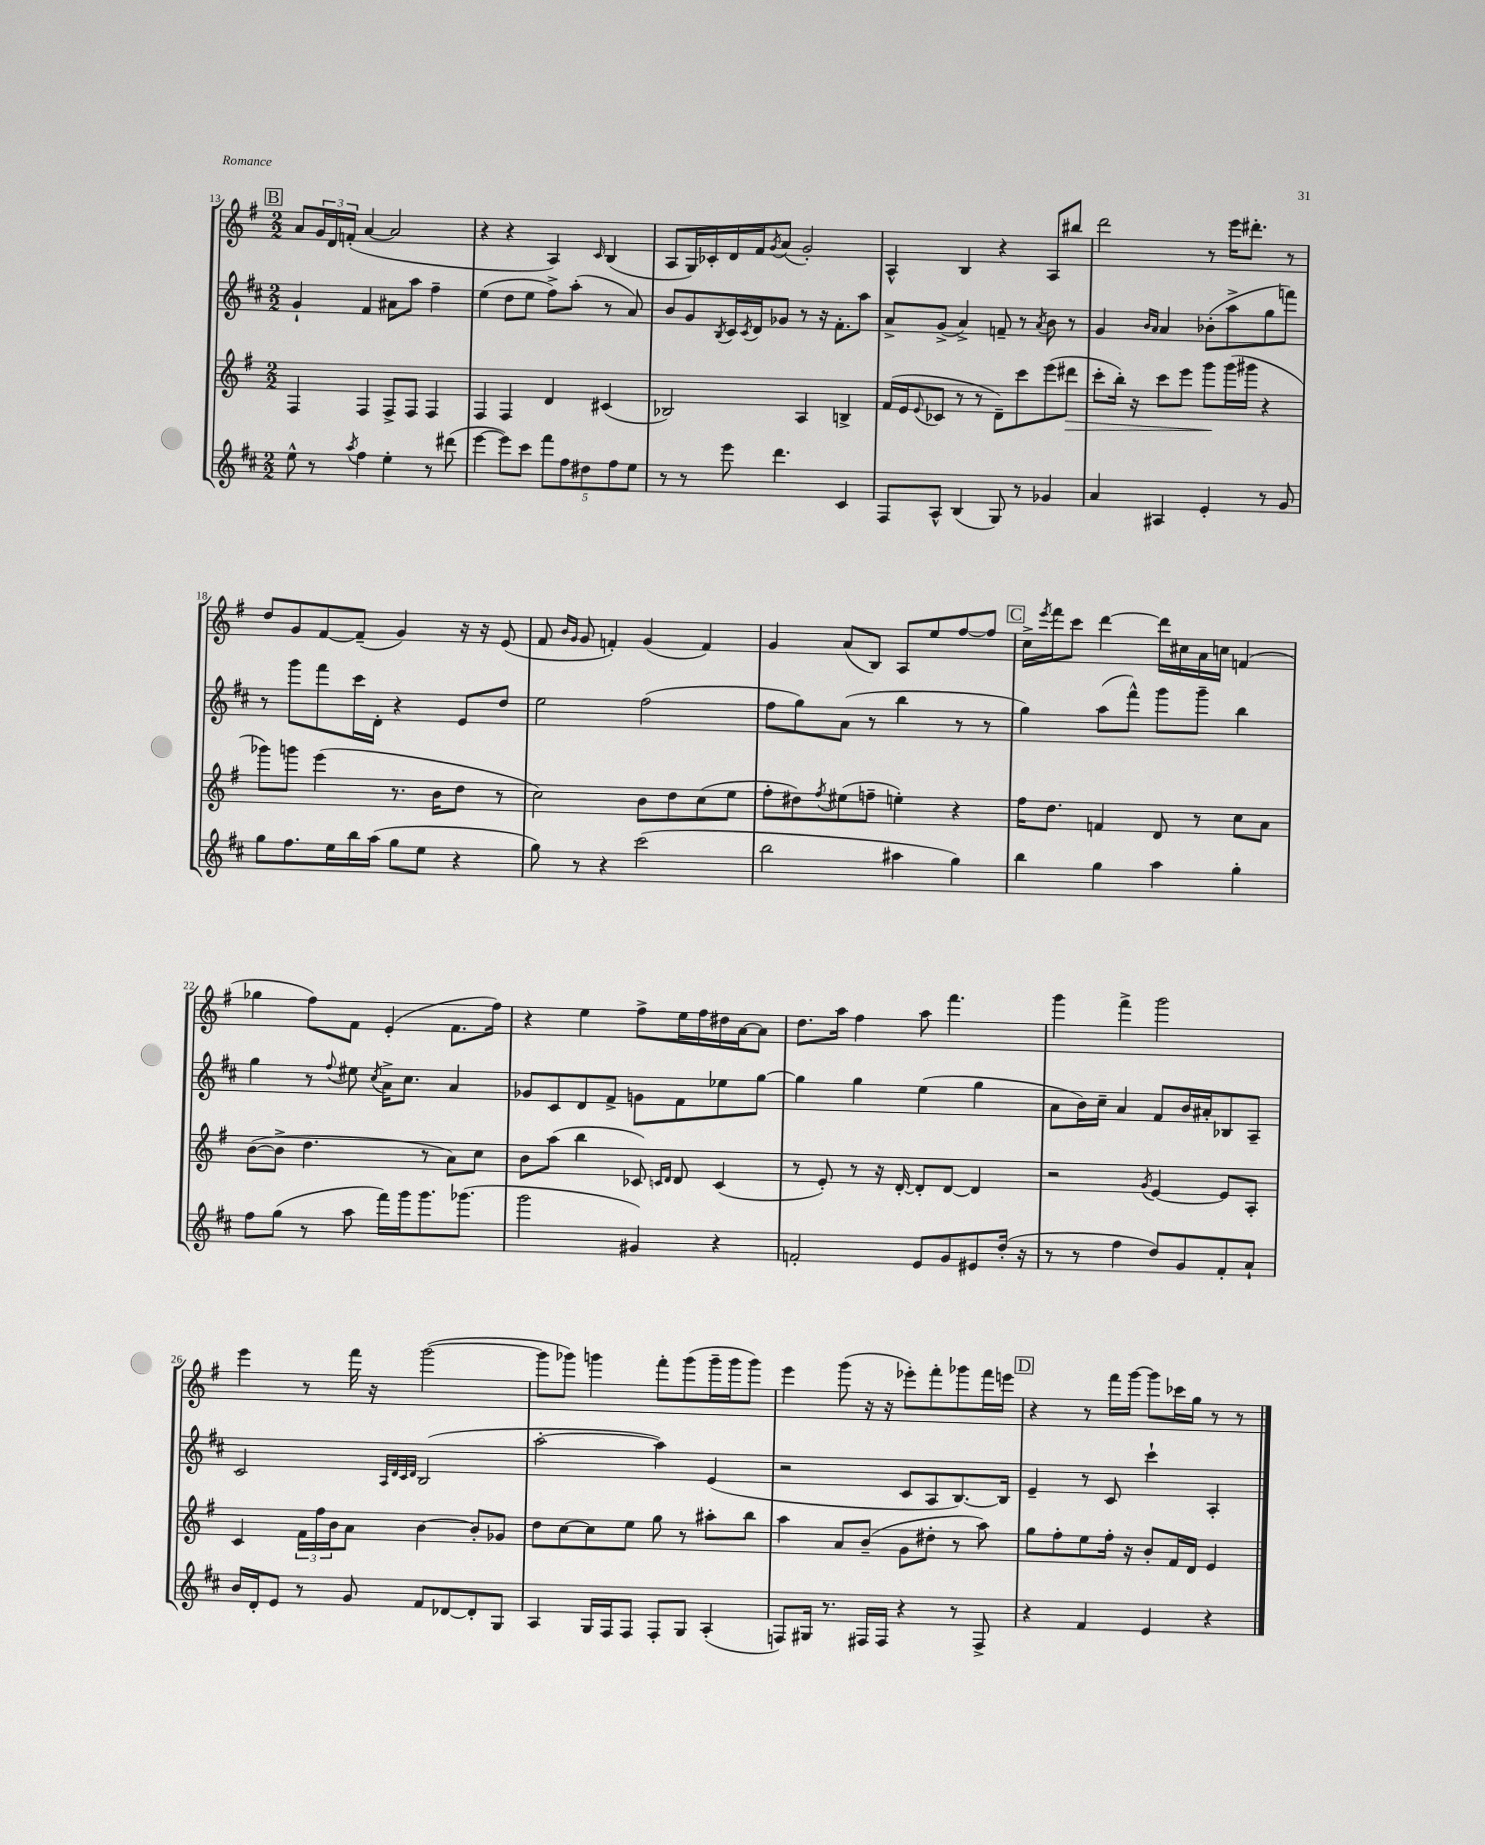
<<
\new StaffGroup <<
\new Staff = "s0" {
    \clef treble \key g \major \numericTimeSignature \time 2/2
    \mark \markup { \box "B" } a'8 \tuplet 3/2 { g'16 d'16 f'16-.( } a'4~ a'2 |
    r4 r4 a4) \grace { c'16 } b4( |
    a8 g16) ces'16-. d'16 fis'16 \acciaccatura { g'8 } a'8( g'2-.) |
    a4-^ b4 r4 a8 bis''8 |
    d'''2 r8 e'''16 dis'''8.-. r8 |
    d''8 g'8 fis'8~ fis'8--( g'4) r16 r16 e'8( |
    fis'8 \grace { b'16 g'16 } g'8 f'4-.) g'4( f'4) |
    g'4 a'8( b8) a8 e''8 fis''8~ fis''8 |
    \mark \markup { \box "C" } c''16-> \acciaccatura { e'''8 } fis'''16 c'''8 d'''4~ d'''16 cis''16 a'16 c''16 f'4( |
    ges''4 fis''8) fis'8 e'4-.( fis'8. fis''16) |
    r4 e''4 fis''8-> e''16 fis''16 dis''16 a'16~ a'8 |
    d''8. a''16 fis''4 a''8 fis'''4. |
    g'''4 fis'''4-> g'''2 |
    e'''4 r8 fis'''16 r16 g'''2~( |
    g'''8 ges'''8) g'''4 fis'''8-. g'''8( g'''16-- g'''16 g'''8) |
    e'''4 g'''8( r16 r16 ees'''8-.) fis'''8-. ges'''8 fis'''16 e'''16 |
    \mark \markup { \box "D" } r4 r8 fis'''16 g'''16~ g'''8 ces'''16 g''16 r8 r8 \bar "|." |
}
\new Staff = "s1" {
    \clef treble \key d \major \numericTimeSignature \time 2/2
    \mark \markup { \box "B" } g'4-! fis'4 ais'8 a''8 fis''4-- |
    e''4( d''8 e''8 fis''8->) a''8-.( r8 a'8) |
    b'8 g'8 \acciaccatura { b8 } cis'16 \acciaccatura { cis'8 } d'16 ges'8 r8 r16 fis'8.-. a''8 |
    a'8-> g'8->( a'4->) f'8-- r8 \acciaccatura { a'8 } b'8 r8 |
    g'4 \grace { b'16 a'16 } a'4 bes'8-.( a''8-> g''8 f'''8) |
    r8 g'''8 fis'''8 cis'''16 d'16-. r4 e'8 d''8 |
    e''2 fis''2( |
    fis''8 g''8) a'8( r8 b''4 r8 r8 |
    \mark \markup { \box "C" } g''4) a''8( fis'''8-^) g'''8 g'''8-- b''4 |
    g''4 r8 \appoggiatura { fis''8 } eis''8 \acciaccatura { cis''8 } a'16-> cis''8. a'4 |
    ges'8 cis'8 d'8 fis'8-> g'8 fis'8 ees''8 g''8~ |
    g''4 g''4 e''4( g''4 |
    a'8 b'16) cis''16-- a'4 fis'8 b'16 ais'16-. bes8 a8-- |
    cis'2 \grace { a32 d'32 cis'32 d'32 } b2( |
    a''2~-. a''4) e'4( |
    r2 cis'8 a8 b8.~) b16 |
    \mark \markup { \box "D" } e'4-- r8 cis'8 cis'''4-! a4-. \bar "|." |
}
\new Staff = "s2" {
    \clef treble \key g \major \numericTimeSignature \time 2/2
    \mark \markup { \box "B" } fis4 fis4 fis8-> fis8 fis4 |
    fis4 fis4 d'4 cis'4( |
    bes2) a4 b4-> |
    fis'16( e'16 \appoggiatura { e'8 } ces'8 r8 r8 d'8--) c'''8 e'''8( dis'''8\> |
    c'''8-. b''16-.) r16 c'''8 e'''8 g'''8\! g'''16( gis'''16 r4 |
    ges'''8) g'''8 e'''4( r8. b'16 d''8 r8 |
    c''2) b'8 d''8 c''8( e''8 |
    fis''8-. dis''8) \acciaccatura { fis''8 } eis''8( f''8-- e''4-.) r4 |
    \mark \markup { \box "C" } fis''16 d''8. f'4 d'8 r8 c''8 a'8 |
    b'8~( b'8-> d''4. r8 a'8) c''8 |
    b'8 a''8( b''4 ces'8) \grace { c'16 d'16 } d'8 c'4( |
    r8 e'8-.) r8 r16 d'16~-. d'8-. d'8~ d'4 |
    r2 \acciaccatura { g'8 } e'4~ e'8 a8-. |
    c'4 \tuplet 3/2 { fis'16 fis''16 b'16 } a'8 b'4~ b'8-. ges'8 |
    d''8 c''8~ c''8 e''8 g''8 r8 ais''8-. b''8 |
    a''4 a'8 b'8--( g'8 dis''8-. r8 a''8) |
    \mark \markup { \box "D" } g''8 fis''8-. e''8 fis''16-. r16 b'8-. fis'16 d'16 e'4 \bar "|." |
}
\new Staff = "s3" {
    \clef treble \key d \major \numericTimeSignature \time 2/2
    \mark \markup { \box "B" } e''8-^ r8 \acciaccatura { a''8 } fis''4 e''4-. r8 dis'''8( |
    e'''4~ e'''8) cis'''8 \tuplet 5/4 { fis'''8 fis''8 dis''8 fis''8 e''8 } |
    r8 r8 e'''8 d'''4. cis'4 |
    fis8 a8-^ b4( g8) r8 ges'4 |
    a'4 ais4 e'4-. r8 g'8 |
    g''8 fis''8. e''16 b''16 a''16( g''8 e''8 r4 |
    g''8) r8 r4 cis'''2( |
    b''2 ais''4 g''4) |
    \mark \markup { \box "C" } b''4 g''4 a''4 g''4-. |
    fis''8 g''8( r8 a''8 fis'''16) g'''16 g'''8. ges'''8.( |
    g'''2 gis'4) r4 |
    f'2-. e'8 g'8 eis'8 d''16-.( r16 |
    r8 r8 fis''4 d''8) g'8 fis'8-. a'8-! |
    b'16 d'16-. e'8 r8 g'8 fis'8 des'8~ des'8-. g8 |
    a4 g16 fis16 fis8 fis8-. g8 a4-.( |
    f8) gis16 r8. fis16 fis16 r4 r8 fis8-> |
    \mark \markup { \box "D" } r4 fis'4 e'4 r4 \bar "|." |
}
>>
>>
\layout { \context { \Score currentBarNumber = #13 } }
